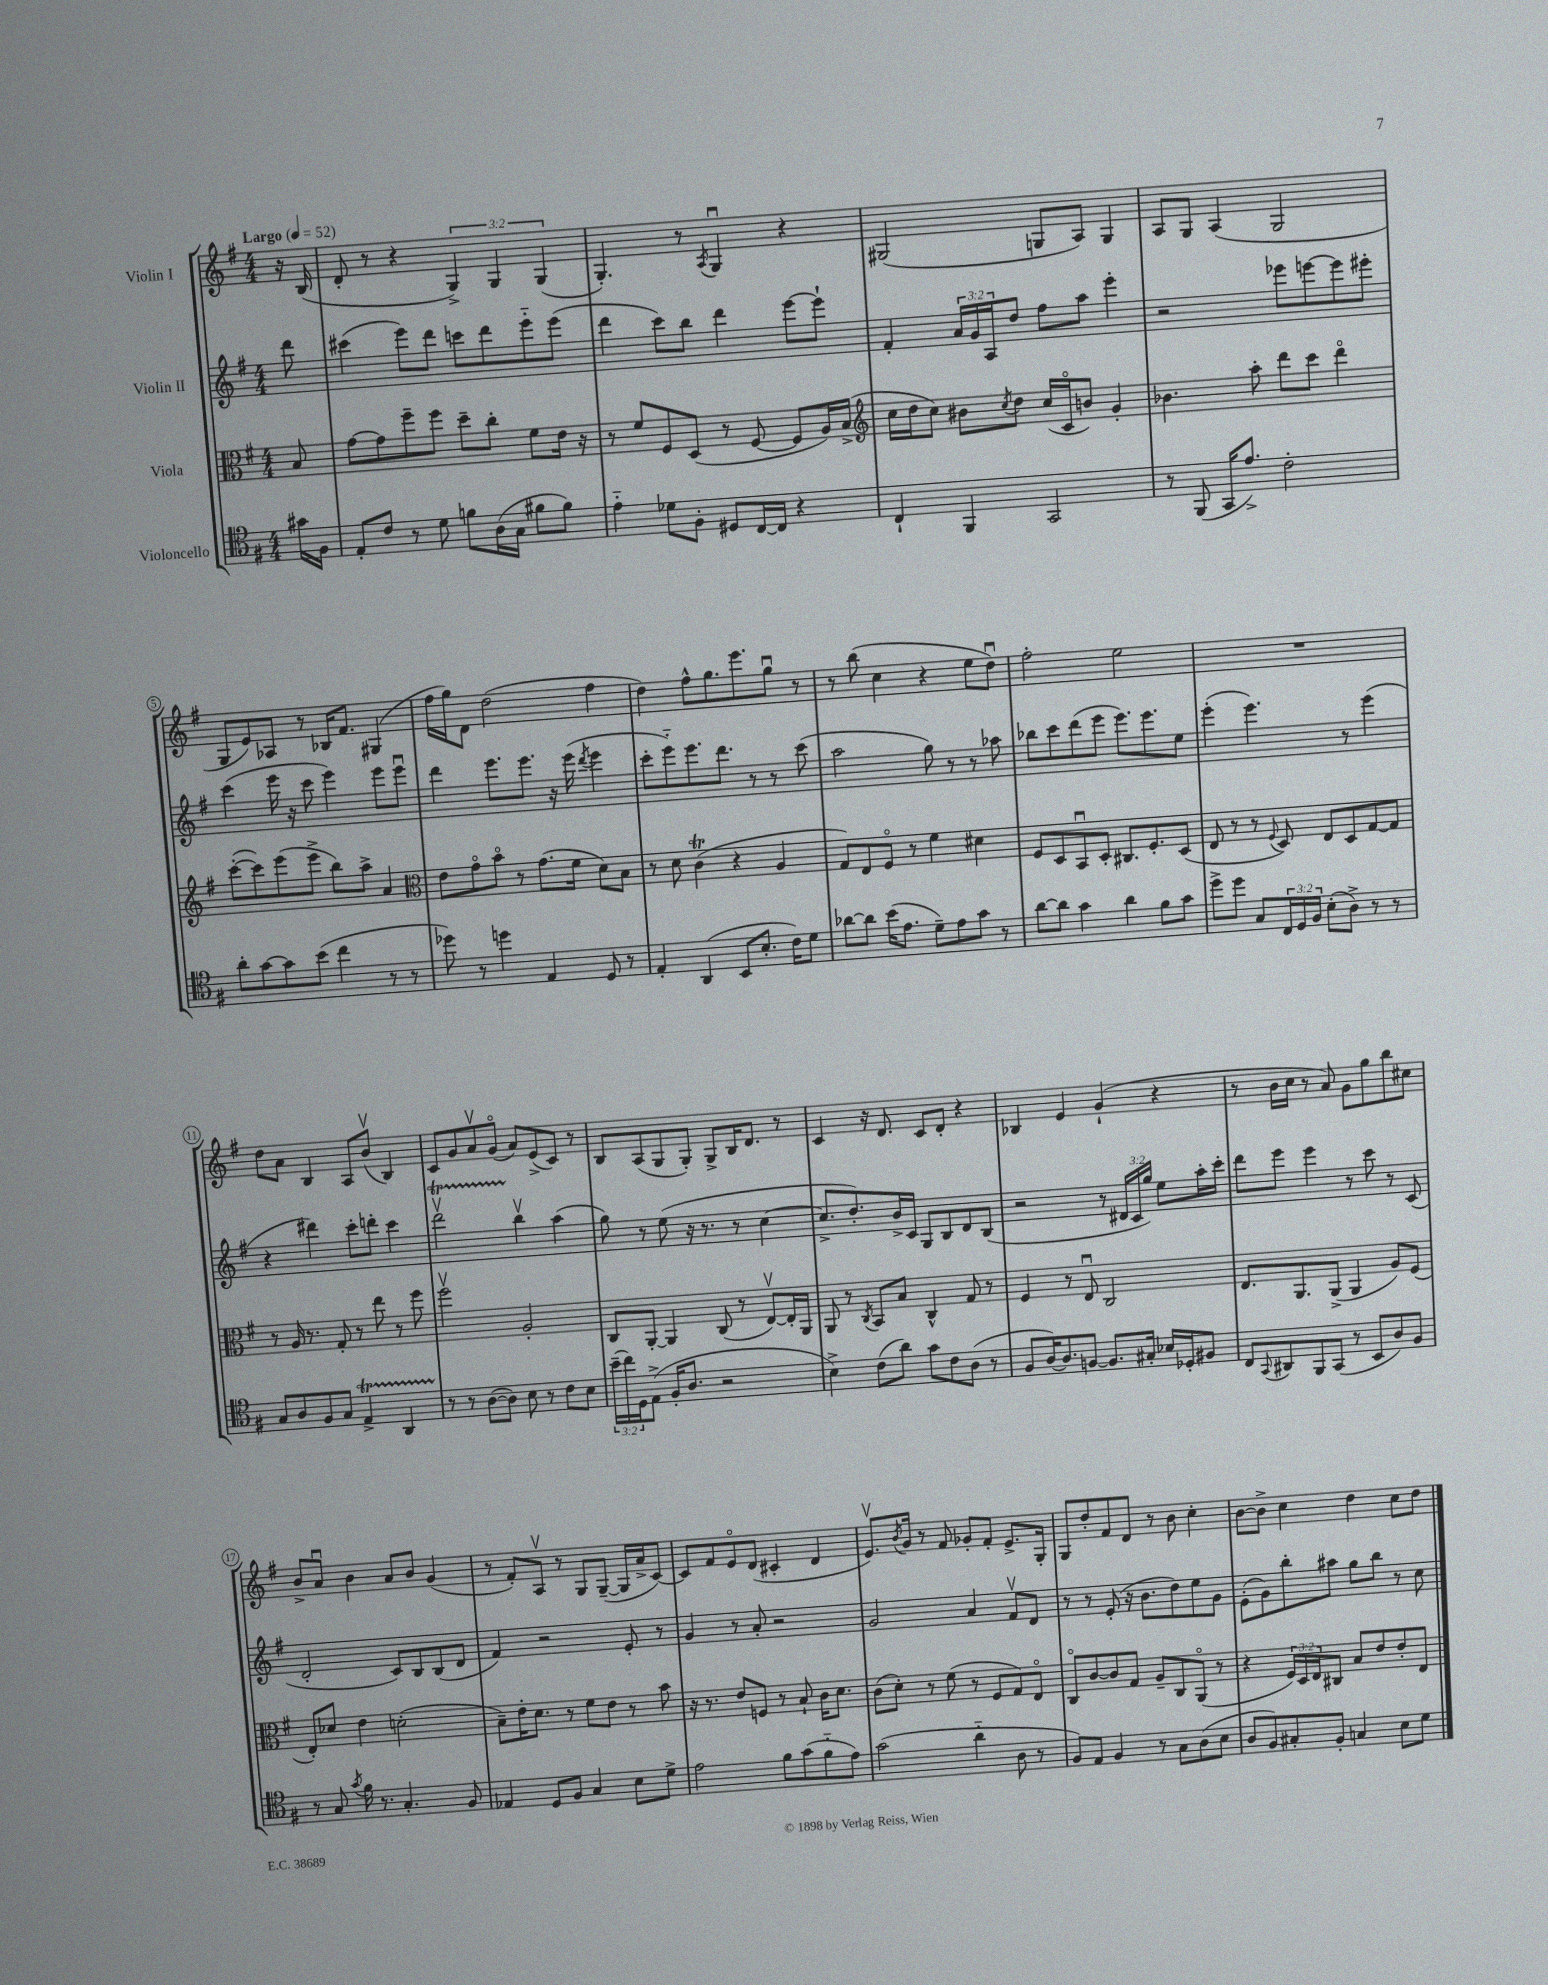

**kern	**kern	**kern	**kern
*staff4	*staff3	*staff2	*staff1
*clefC4	*clefC3	*clefG2	*clefG2
*k[f#]	*k[f#]	*k[f#]	*k[f#]
*M4/4	*M4/4	*M4/4	*M4/4
*MM52	*MM52	*MM52	*MM52
16g#	8B	8ddd	16r
16F#	.	.	(16B
=	=	=	=
8E'	[8g	(4ccc#	8d'
8c	8g]	.	8r
8r	8ff#~	8eee)	4r
8d	8ff#	8ddd	.
8f	8dd~	8ccc	6G^)
(16A	8cc'	8ddd	.
.	.	.	6G
16G	.	.	.
8f#	8f#	8eee'~	.
.	.	.	(6G
8f#)	16e	(8eee	.
.	16r	.	.
=	=	=	=
4e'~	8r	4ddd	4.G')
.	8f#	.	.
8d-	8F#	8ccc)	.
8F#'	(8D	8bb	8r
.	.	.	8qA
8D#	8r	4ddd	4Gu
[16C	[8F#	.	.
16C]	.	.	.
4r	8F#]	[8eee	4r
.	16A)	8eee`]	.
.	(16B^	.	.
=	=	=	=
*	*clefG2	*	*
4C`	16cc	4f#'	(2G#
.	16dd	.	.
.	8cc)	.	.
4FF#	8b#	24a	.
.	.	24g	.
.	.	24A	.
.	8qcc	.	.
.	8dd	8dd	.
2GG	(16cc	8ff#	8G
.	16co	.	.
.	8b)	8aa	8A)
.	4g'	4eee'	4G
=	=	=	=
8r	4.b-	2r	8A
(8FF#	.	.	8G
16GG	.	.	(4A
8.e^)	.	.	.
.	8aa'	.	.
2c'	8ddd	8eee-	2G
.	8ccc	[8eee	.
.	4dddo	8eee]	.
.	.	8eee#'	.
=	=	=	=
8a'	([8ccc'	(4ccc	8G
[8g	8ccc])	.	8e)
8g]	(8eee	16eee	8A-
.	.	16r	.
(8b	8eee^	8ccc	8r
4cc	8bb)	4eee)	16B-
.	.	.	8.f#
.	8aa^	.	.
8r	4a	8eee	(4G#
8r	.	8eeeu	.
=	=	=	=
*	*clefC3	*	*
8dd-)	8e	4ddd	16ff#
.	.	.	16gg)
8r	8go	.	8d
4dd	8bo	8.eee	(2dd
.	8r	.	.
.	.	8.eee	.
4E	(8.g	.	.
.	.	16r	.
.	16f#	(16eee	.
.	.	8qddd	.
8D	8d)	4eee	4ff#
8r	8B	.	.
=	=	=	=
4E'	8r	8ccc'	4dd)
.	8d	8eee'~)	.
(4AA	(4c	8.eee	8ff#^^
.	.	.	8.gg
.	.	8.ddd	.
8BB	4r	.	.
.	.	.	8.eee
8.B'	.	8r	.
.	4A	8r	8ggu
16c)	.	.	.
8d	.	(8ccc	8r
=	=	=	=
[8a-	8G)	2aa	8r
8a-]	8E	.	(8bb
(16b	8F#o	.	4cc
8.e	.	.	.
.	8r	.	.
8d~)	4f#	8gg)	4r
8e	.	8r	.
8g	4d#	8r	8ee
8r	.	8aa-	8ddu)
=	=	=	=
[8a	8F#	8bb-	2ff#'
8a]	8D	8ccc	.
4g	8BBu	(8ddd	.
.	8D'	8eee	.
4a	8.C#	8.eee)	2ee
.	8.F#'	8.eee	.
8f#	.	.	.
8g	(8D	8ee	.
=	=	=	=
8dd^	8E	(4eee'	1r
8dd	8r	.	.
8G	8r	4.eee)	.
.	8qqF#	.	.
24C	8D)	.	.
24D	.	.	.
24F#	.	.	.
(8B'	8E	.	.
8A^)	8D	8r	.
8r	[8G	(4eee	.
8r	8G]	.	.
=	=	=	=
8G	8r	4r	8dd
8A	16A	.	8a
.	8.r	.	.
8F#	.	4ddd#)	4B
8G	8G'	.	.
4E^	8r	8ccc'	8A
.	8ee	8ddd'	(8bv
4AA	8r	4ccc	4B)
.	8ff#	.	.
=	=	=	=
8r	2ff#v	2dddv	8c
8r	.	.	8g
([8A	.	.	8av
8A])	.	.	(8go
8B	2A'	4bbv	8a)
8r	.	.	(8e^
8c	.	(4aa	8c)
8B	.	.	8r
=	=	=	=
(24b~	8C	8gg)	8B
24cc)	.	.	.
24D	.	.	.
(8E^	[8AA'	8r	(8A
16F#'	4AA]	(8ee	8G
8.A	.	.	.
.	.	16r	8G')
.	.	8.r	.
2r	(8C	.	8G^
.	8r	8r	16B
.	.	.	8.d
.	[8Ev)	[4cc	.
.	16E']	.	8r
.	16AA	.	.
=	=	=	=
4B^)	8AA	8.cc^]	4c
.	8r	.	.
.	.	8.dd')	.
.	8qC	.	.
(8c	8BB	.	16r
.	.	.	8.d
8a)	8B	16b^	.
.	.	16c	.
8g	4C^^	8G	8c
8c	.	8B	8d'
(8A	8G	8d	4r
8r	8r	(8B	.
=	=	=	=
8F#	4F#	2r	4B-
[16A)	.	.	.
8.A]	.	.	.
.	8r	.	4e
[8F	8Eu	.	.
8.F]	2C	8r	(4g`
.	.	24d#	.
.	.	24c	.
16G#'	.	.	.
.	.	24gg)	.
16B-	.	8ee	4r
16D-'	.	.	.
8F#	.	16aa'	.
.	.	16ccc'	.
=	=	=	=
8C	8.E	8ddd	8r
8qqGG	.	.	.
8AA#	.	8eee	16b
.	8.AA	.	16cc
8FF#	.	4eee	8r
(8GG	(8AA^	.	8a)
8r	4AA	8r	8g
8BB	.	8ccc	8gg
8A)	8A)	8r	8bb
8F#	(8F#	(8c	8cc#
=	=	=	=
8r	8E')	2d'	8b^
8G	8d-	.	8au
8qg	.	.	.
16f#	4e	.	4b
8.r	.	.	.
4.G'	(2d'	8c)	8a
.	.	8B	8b
.	.	(8B	(4g
8F#	.	8d	.
=	=	=	=
4E-	8B~)	4f#)	8r
.	16e'	.	8f#')
.	8.d	.	.
8D	.	2r	8Av
8F#	8r	.	8r
4G	8f#	.	8G
.	8e	.	([8G~
8B	8r	8e'	16G]
.	.	.	16a^
8d^	8b	8r	[8c)
=	=	=	=
2e	16r	4g	8c]
.	8.r	.	.
.	.	.	8f#
.	8e	8r	8eo
.	8F	8a'	(8d
8f#	8r	2r	4c#'
(8g	8B`	.	.
8f#'~	16c	.	4d
.	8.d	.	.
8e)	.	.	.
=	=	=	=
(2g	(8c	2g	8.ev)
.	8d')	.	.
.	.	.	8qb
.	.	.	16g
.	8r	.	8r
.	(8f#	.	8f#
4a'~	8r	4a	8g-'
.	8F#	.	8f#'
8A	8G)	8f#v	8.e^
8r	8Eo	8d	.
.	.	.	16G'
=	=	=	=
8F#)	8Co	8r	8G
8E	[8c	8r	8dd'
4F#	8c]	(8e'	8f#
.	8G	16r	8d
.	.	8.b	.
8r	8A~	.	8r
8G	8C	8dd)	8b
(8A	(8AAo	8ee	4cc'
8B	8r	8g	.
=	=	=	=
8A	4r	(8e'	[8b
8F#)	.	8g)	8b^]
8G#'	24F#)	8bb'	4cc
.	24D	.	.
.	24E	.	.
8F#'	8C#	8aa#	.
4G	8B	8gg	4dd
.	8e	8bb	.
8B	8e'	8r	8cc
8d	8E	8cc	8dd
==	==	==	==
*-	*-	*-	*-
